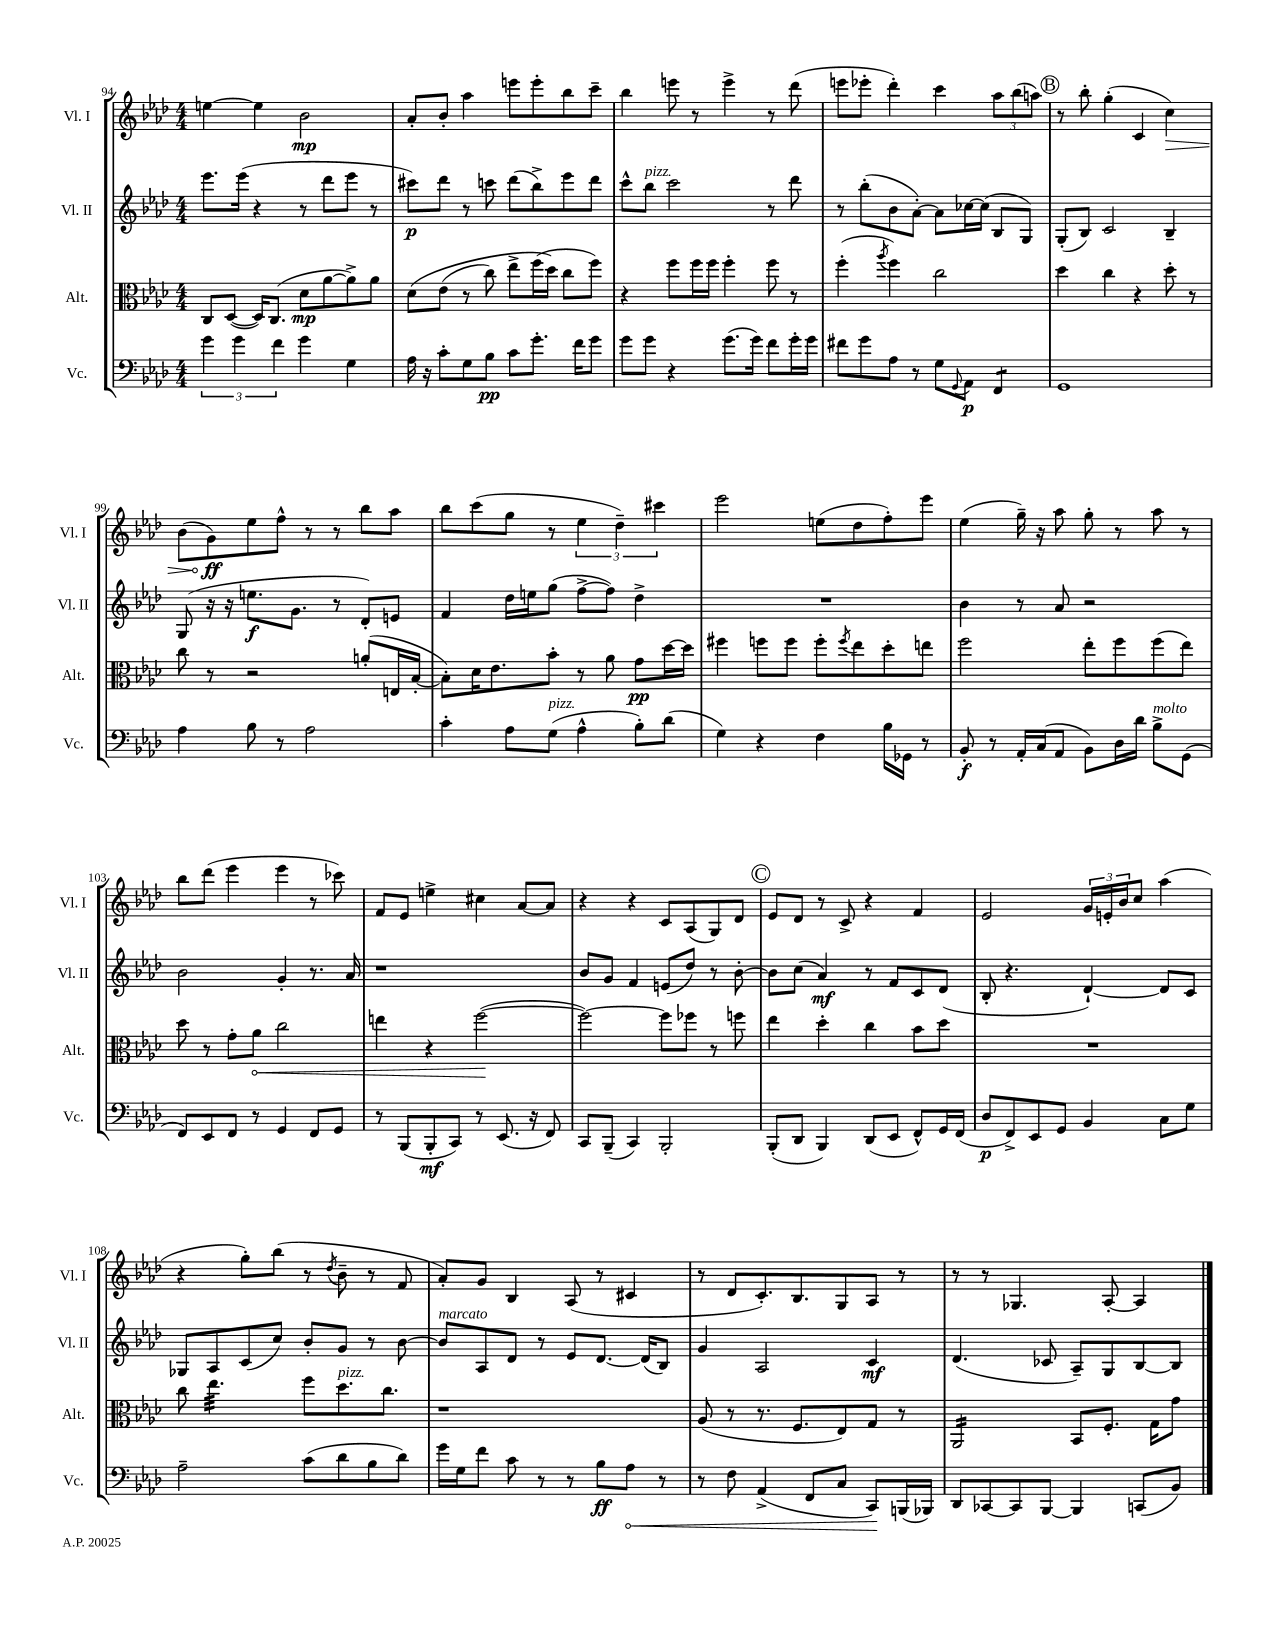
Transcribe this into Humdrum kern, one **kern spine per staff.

**kern	**kern	**kern	**kern
*staff4	*staff3	*staff2	*staff1
*clefF4	*clefC3	*clefG2	*clefG2
*k[b-e-a-d-]	*k[b-e-a-d-]	*k[b-e-a-d-]	*k[b-e-a-d-]
*M4/4	*M4/4	*M4/4	*M4/4
6g\	8C/L	8.eee-\L	[4ee\
.	([8D-/J	.	.
6g\	.	.	.
.	.	(16eee-\Jk	.
.	16D-/]LK)	4r	4ee\]
.	(8.C/J	.	.
6f\	.	.	.
4g\	8d-\L	8r	2b-\
.	[8a-\	8ddd-\L	.
4G\	8a-^\])	8eee-\J	.
.	8a-\J	8r	.
=	=	=	=
16A-\	&(8d-\L	8ccc#\L)	8a-'/L
16r	.	.	.
8c'\L	(8e-\J	8ddd-\J	8b-'/J
8G\	8r	8r	4aa-\
8B-\J	8cc\)	8ccc\	.
8c\L	8ee-^\L	(8ddd-\L	8eee\L
8.g'\J	(16ff\L	8bb-^\)	8eee'\
.	16dd-\JJ&)	.	.
.	8cc\L	8eee-\	8bb-\
16f\LK	.	.	.
8g\J	8ff\J)	8ddd-\J	8ccc~\J
=	=	=	=
8g\L	4r	8ccc^^\L	4bb-\
8g\J	.	8bb-\J	.
4r	8ff\L	2ccc\	8eee\
.	16ff\L	.	8r
.	16ff\JJ	.	.
(8.g\L	4ff'\	.	4eee^\
16g\Jk)	.	.	.
8f\L	8ff\	8r	8r
16g'\L	8r	8ddd-\	(8ddd-\
16g\JJ	.	.	.
=	=	=	=
8f#\L	(4ff'\	8r	8eee\L
8g\	.	(8bb-'\L	8eee-'\J
.	8qaa-/	.	.
8A-\J	4ff\)	8b-\	4ddd-'\)
8r	.	[8a-'\J)	.
8G\L	2cc\	8a-\]L	4ccc\
8qqGG/	.	.	.
8AA-\J	.	[16cc-\L	.
.	.	(16cc-\]JJ	.
4FF/	.	8B-/L	12aa-\L
.	.	.	(12bb-\
.	.	8G/J)	.
.	.	.	12aa\J)
=	=	=	=
1GG	4dd-\	(8G'/L	8r
.	.	8B-/J)	8bb-'\
.	4cc\	2c/	(4gg'\
.	4r	.	4c/
.	8dd-'\	4B-~/	4cc\)
.	8r	.	.
=	=	=	=
4A-\	8cc\	(8G/	(8b-\L
.	8r	16r	8g\)
.	.	16r	.
8B-\	2r	8.ee\L	8ee-\
8r	.	.	8ff^^\J
.	.	8.g\J	.
2A-\	.	.	8r
.	.	8r	8r
.	(8a'/L	8d-'/L)	8bb-\L
.	16E/L	8e/J	8aa-\J
.	[16B-'/JJ	.	.
=	=	=	=
4c'\	8B-'\]L)	4f/	8bb-\L
.	16d-\K	.	(8ccc\
.	8.e-\	.	.
8A-\L	.	16dd-\LL	8gg\J
.	.	16ee\J	.
(8G\J	8b-'\J	(8gg\J	8r
4A-^^\	8r	[8ff^\L	6ee-\
.	8a-\	8ff\]J)	.
.	.	.	6dd-~\)
8B-'\L)	8g\L	4dd-^\	.
.	.	.	6ccc#\
(8d-\J	[16dd-\L	.	.
.	16dd-\]JJ	.	.
=	=	=	=
4G\)	4ff#\	1r	2eee-\
4r	8ff\L	.	.
.	8ff\J	.	.
4F\	8ff'\L	.	(8ee\L
.	8qff/	.	.
.	8ee-\	.	8dd-\
16B-\LL	8dd-'\	.	8ff'\)
16GG-\JJ	.	.	.
8r	8ee\J	.	8eee-\J
=	=	=	=
8BB-'/	2ff\	4b-\	(4ee-\
8r	.	.	.
16AA-'/LL	.	8r	16gg~\)
(16C/J	.	.	16r
8AA-/J	.	8a-/	8aa-\
8BB-\L)	8ee-'\L	2r	8gg'\
16D-\L	8ff\	.	8r
16d-\JJ	.	.	.
8B-^\L	(8ff\	.	8aa-\
(8GG\J	8ee-\J)	.	8r
=	=	=	=
8FF/L)	8dd-\	2b-\	8bb-\L
8EE-/	8r	.	(8ddd-\J
8FF/J	8g'\L	.	4eee-\
8r	8a-\J	.	.
4GG/	2cc\	4g'/	4eee-\
8FF/L	.	8.r	8r
8GG/J	.	.	8ccc-\)
.	.	16a-/	.
=	=	=	=
8r	4ee\	1r	8f/L
(8BBB-/L	.	.	8e-/J
8BBB-'/	4r	.	4ee^\
8CC/J)	.	.	.
8r	([2ff\	.	4cc#\
(8.EE-/	.	.	.
.	.	.	[8a-/L
16r	.	.	.
8FF/)	.	.	8a-/]J
=	=	=	=
8CC/L	2ff\_)	8b-/L	4r
(8BBB-~/J	.	8g/J	.
4CC/)	.	4f/	4r
2BBB-'/	8ff\]L	(8e/L	8c/L
.	8ff-\J	8dd-/J)	(8A-/
.	8r	8r	8G/)
.	8ff\	[8b-'\	8d-/J
=	=	=	=
(8BBB-'/L	4ee-\	8b-\]L	8e-/L
8DD-/J	.	(8cc\J	8d-/J
4BBB-/)	4dd-'\	4a-/)	8r
.	.	.	8c^/
(8DD-/L	4cc\	8r	4r
8EE-/J	.	8f/L	.
8FF^^/L)	8b-\L	8c/	4f/
16GG/L	8dd-\J	(8d-/J	.
(16FF/JJ	.	.	.
=	=	=	=
8D-/L	1r	8B-'/	2e-/
8FF^/)	.	4.r	.
8EE-/	.	.	.
8GG/J	.	.	.
4BB-/	.	[4d-`/)	24g/LL
.	.	.	24e'/
.	.	.	24b-/J
.	.	.	8cc/J
8C\L	.	8d-/]L	(4aa-\
8G\J	.	8c/J	.
=	=	=	=
2A-~\	8cc\	8G-/L	4r
.	4.ee-\	8A-/	.
.	.	(8c/	8gg'\L)
.	.	8cc/J)	(8bb-\J
(8c\L	8ff\L	8b-'/L	8r
.	.	.	8qdd-/
8d-\	8.dd-\	8g/J	8b-~\
8B-\	.	8r	8r
.	8.cc\J	.	.
8d-\J)	.	[8b-\	8f/
=	=	=	=
16g\LL	1r	8b-/]L	8a-'/L)
16G\J	.	.	.
8f\J	.	8A-/	8g/J
8c\	.	8d-/J	4B-/
8r	.	8r	.
8r	.	8e-/L	(8A-/
8B-\L	.	[8.d-/J	8r
8A-\J	.	.	4c#/
.	.	(16d-/]LK	.
8r	.	8B-/J)	.
=	=	=	=
8r	(8A-/	4g/	8r
8F\	8r	.	8d-/L
(4AA-^/	8.r	2A-/	8.c'/)
.	8.F/L	.	8.B-/
8FF/L	.	.	.
8C/J	8E-/)	.	8G/
8CC/L)	8G/J	4c/	8A-/J
(16BBB/L	8r	.	8r
16BBB-/JJ)	.	.	.
=	=	=	=
8DD-/L	2AA-/	(4.d-/	8r
[8CC-/	.	.	8r
8CC-/]	.	.	4.G-/
[8BBB-/J	.	8c-/	.
4BBB-/]	8BB-/L	8A-~/L)	.
.	8.F'/J	8G/	[8A-'/
(8CC/L	.	[8B-/	4A-/]
.	16G\LK	.	.
8BB-/J)	8g\J	8B-/]J	.
==	==	==	==
*-	*-	*-	*-
